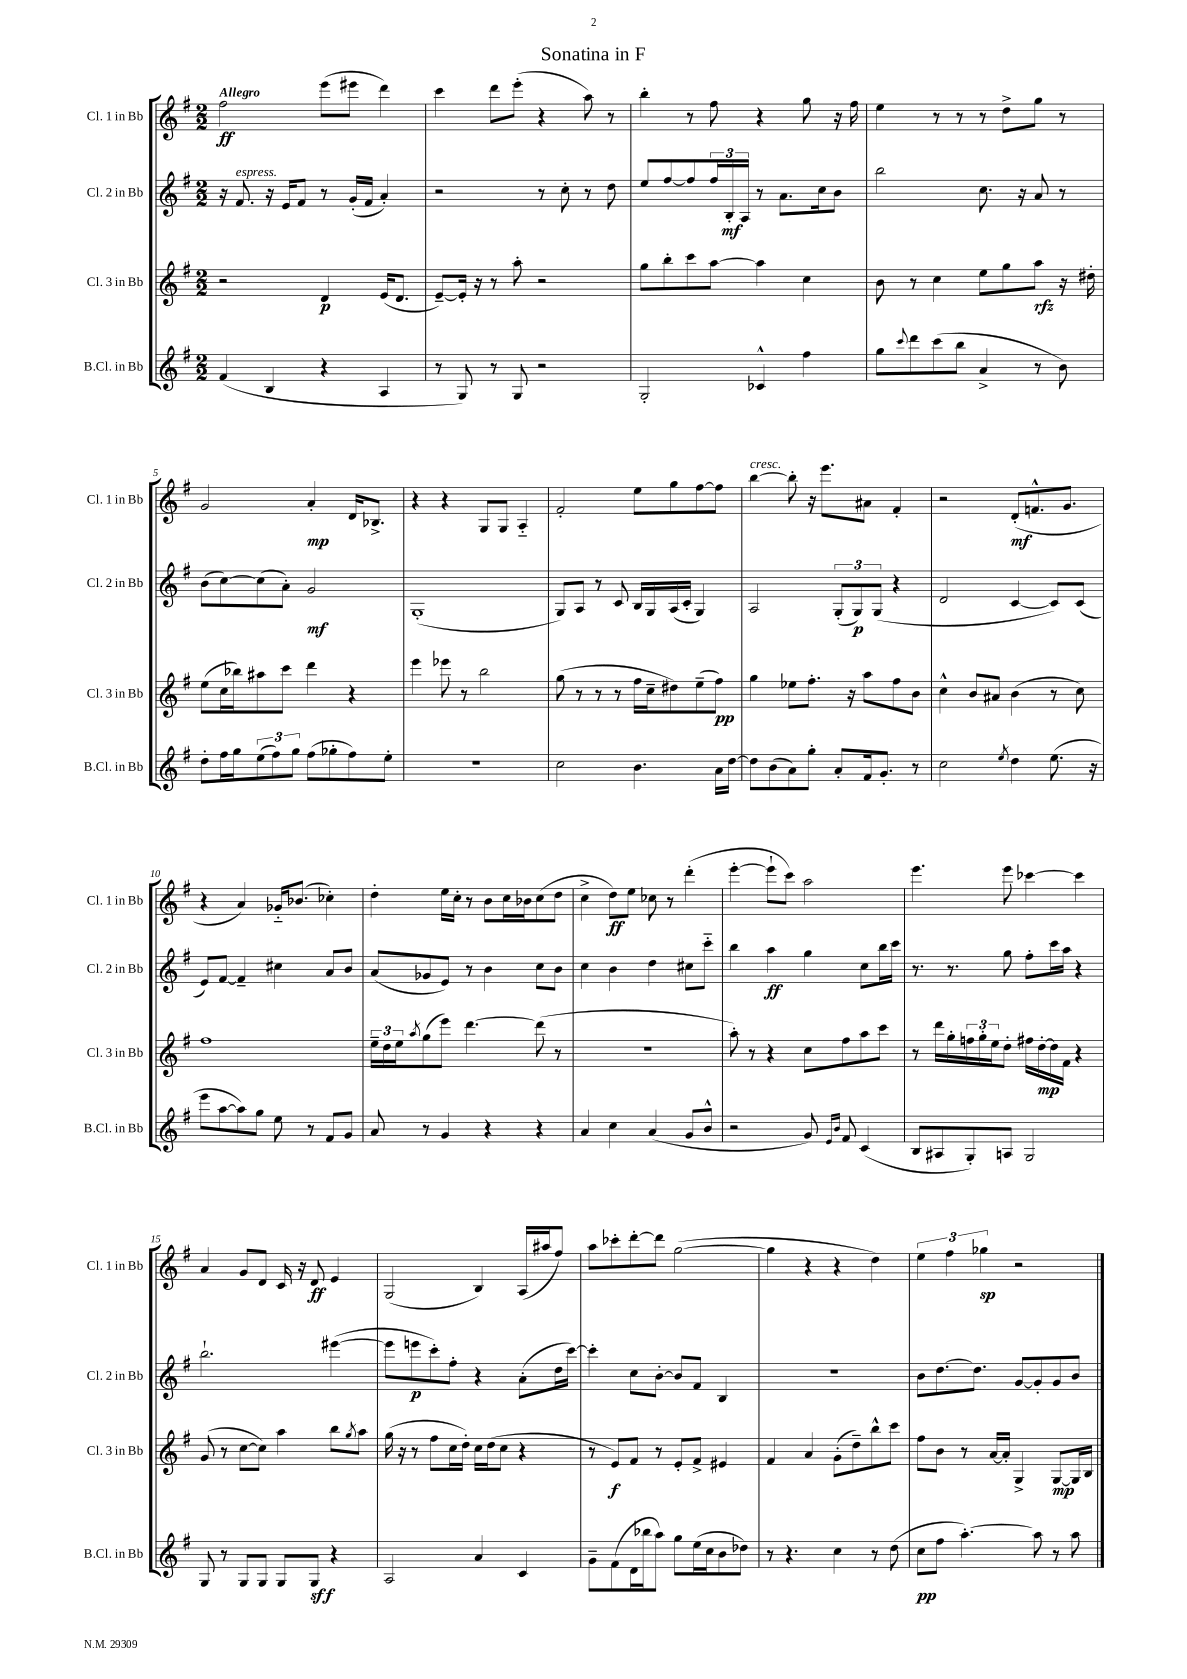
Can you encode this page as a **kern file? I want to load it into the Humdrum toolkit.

**kern	**dynam	**kern	**dynam	**kern	**dynam	**kern	**dynam
*part4	*part4	*part3	*part3	*part2	*part2	*part1	*part1
*staff4	*staff4	*staff3	*staff3	*staff2	*staff2	*staff1	*staff1
*I"B.Cl. in Bb	*	*I"Cl. 3 in Bb	*	*I"Cl. 2 in Bb	*	*I"Cl. 1 in Bb	*
*I'B.Cl. in Bb	*	*I'Cl. 3 in Bb	*	*I'Cl. 2 in Bb	*	*I'Cl. 1 in Bb	*
*clefG2	*	*clefG2	*	*clefG2	*	*clefG2	*
*k[f#]	*	*k[f#]	*	*k[f#]	*	*k[f#]	*
*M2/2	*	*M2/2	*	*M2/2	*	*M2/2	*
=1	=1	=1	=1	=1	=1	=1	=1
!	!	!	!	!	!	!LO:TX:a:B:t=Allegro	!
(4f#/	.	2r	.	16r	.	2ff#\	ff
!	!	!	!	!LO:TX:a:i:t=espress.	!	!	!
.	.	.	.	8.f#/	.	.	.
4B/	.	.	.	16r	.	.	.
.	.	.	.	16e/KL	.	.	.
.	.	.	.	8f#/J	.	.	.
4r	.	4d/	p	8r	.	(8eee\L	.
.	.	.	.	(16g'/LL	.	8eee#X\J	.
.	.	.	.	16f#/JJ	.	.	.
4A/	.	(16e/KL	.	4a'/)	.	4ddd\)	.
.	.	8.d/J	.	.	.	.	.
=2	=2	=2	=2	=2	=2	=2	=2
8r	.	[8e~/L)	.	2r	.	4ccc\	.
8G/)	.	16e'/Jk]	.	.	.	.	.
.	.	16r	.	.	.	.	.
8r	.	8r	.	.	.	8ddd\L	.
8G/	.	8aa'\	.	.	.	(8eee'\J	.
2r	.	2r	.	8r	.	4r	.
.	.	.	.	8cc'\	.	.	.
.	.	.	.	8r	.	8aa\)	.
.	.	.	.	8dd\	.	8r	.
=3	=3	=3	=3	=3	=3	=3	=3
2G'/	.	8gg\L	.	8ee/L	.	4bb'\	.
.	.	8bb'\	.	[8ff#/	.	.	.
.	.	8ccc\	.	8ff#/]	.	8r	.
.	.	[8aa\J	.	24ff#/L	.	8ff#\	.
.	.	.	.	24B'/	mf	.	.
.	.	.	.	24A/JJ	.	.	.
4c-X^^/	.	4aa\]	.	8r	.	4r	.
.	.	.	.	8.a\L	.	.	.
4ff#\	.	4cc\	.	.	.	8gg\	.
.	.	.	.	16cc\k	.	.	.
.	.	.	.	8b\J	.	16r	.
.	.	.	.	.	.	16ff#\	.
=4	=4	=4	=4	=4	=4	=4	=4
8gg\L	.	8b\	.	2bb\	.	4ee\	.
8qqccc/	.	.	.	.	.	.	.
8ddd\	.	8r	.	.	.	.	.
(8ccc\	.	4cc\	.	.	.	8r	.
8bb\J	.	.	.	.	.	8r	.
4a^/	.	8ee\L	.	8.cc\	.	8r	.
.	.	8gg\	.	.	.	8dd^\L	.
.	.	.	.	16r	.	.	.
8r	.	8aa\J	rfz	8a/	.	8gg\J	.
8b\)	.	16r	.	8r	.	8r	.
.	.	16dd#X'\	.	.	.	.	.
!!LO:LB:g=z
=5	=5	=5	=5	=5	=5	=5	=5
8dd'\L	.	(8ee\L	.	(8b\L	.	2g/	.
16ff#\L	.	16cc\L	.	[8cc\)	.	.	.
16gg\J	.	16bb-X\J)	.	.	.	.	.
(12ee\	.	8aa#X\	.	(8cc\]	.	.	.
12ff#\)	.	.	.	.	.	.	.
.	.	8ccc\J	.	8a'\J)	.	.	.
12gg\J	.	.	.	.	.	.	.
(8ff#\L	.	4ddd\	.	2g/	mf	4a'/	mp
8gg-X'\	.	.	.	.	.	.	.
8ff#\)	.	4r	.	.	.	16d/KL	.
.	.	.	.	.	.	8.B-X^/J	.
8ee'\J	.	.	.	.	.	.	.
=6	=6	=6	=6	=6	=6	=6	=6
1r	.	4eee\	.	(1G'	.	4r	.
.	.	8eee-X\	.	.	.	4r	.
.	.	8r	.	.	.	.	.
.	.	2bb\	.	.	.	8G/L	.
.	.	.	.	.	.	8G/J	.
.	.	.	.	.	.	4A/	.
=7	=7	=7	=7	=7	=7	=7	=7
2cc\	.	(8gg\	.	8G/L)	.	2f#'/	.
.	.	8r	.	8A/J	.	.	.
.	.	8r	.	8r	.	.	.
.	.	8r	.	8c/	.	.	.
4.b\	.	16ff#\LL	.	16B/LL	.	8ee\L	.
.	.	16cc~\J	.	16G/	.	.	.
.	.	8dd#X\)	.	(16A/	.	8gg\	.
.	.	.	.	16c'/JJ	.	.	.
.	.	(8ee~\	.	4G/)	.	[8ff#\	.
16a\LL	.	8ff#\J)	pp	.	.	8ff#\J]	.
[16dd\JJ	.	.	.	.	.	.	.
=8	=8	=8	=8	=8	=8	=8	=8
!	!	!	!	!	!	!LO:TX:a:i:t=cresc.	!
8dd\L]	.	4gg\	.	2A/	.	[4bb\	.
(8b\	.	.	.	.	.	.	.
8a\)	.	8ee-X\L	.	.	.	8bb'\]	.
8gg'\J	.	8.ff#'\J	.	.	.	16r	.
.	.	.	.	.	.	8.eee\L	.
8a'/L	.	.	.	(12G'/L	.	.	.
.	.	16r	.	.	.	.	.
.	.	.	.	12G/)	p	.	.
16f#/k	.	8aa\L	.	.	.	8a#X\J	.
.	.	.	.	(12G/J	.	.	.
8.g'/J	.	.	.	.	.	.	.
.	.	8ff#\	.	4r	.	4f#'/	.
8r	.	8b\J	.	.	.	.	.
=9	=9	=9	=9	=9	=9	=9	=9
2cc\	.	4cc^^\	.	2d/	.	2r	.
.	.	8b/L	.	.	.	.	.
.	.	8a#X/J	.	.	.	.	.
8qee/	.	.	.	.	.	.	.
4dd\	.	(4b\	.	[4c/	.	(8d'/L	mf
.	.	.	.	.	.	8.fn^^/	.
(8.ee\	.	8r	.	8c/L])	.	.	.
.	.	.	.	.	.	8.g/J	.
.	.	8cc\)	.	(8c/J	.	.	.
16r	.	.	.	.	.	.	.
!!LO:LB:g=z
=10	=10	=10	=10	=10	=10	=10	=10
8eee\L	.	1ff#	.	8e/L)	.	4r	.
[8aa\	.	.	.	[8f#/J	.	.	.
8aa\])	.	.	.	4f#~/]	.	4a/)	.
8gg\J	.	.	.	.	.	.	.
8ee\	.	.	.	4cc#X\	.	16g-X/KL	.
.	.	.	.	.	.	(8.b-X/J	.
8r	.	.	.	.	.	.	.
8f#/L	.	.	.	8a/L	.	4cc-X'\)	.
8g/J	.	.	.	8b/J	.	.	.
=11	=11	=11	=11	=11	=11	=11	=11
8a/	.	24ee~\LL	.	(8a/L	.	4dd'\	.
.	.	24dd\	.	.	.	.	.
.	.	24ee\J	.	.	.	.	.
.	.	8qaa/	.	.	.	.	.
8r	.	(8gg\	.	8g-X/	.	.	.
4g/	.	8eee\J)	.	8e/J)	.	16ee\LL	.
.	.	.	.	.	.	16cc'\JJ	.
.	.	[4.ddd\	.	8r	.	8r	.
4r	.	.	.	4b\	.	8b\L	.
.	.	.	.	.	.	16cc\L	.
.	.	.	.	.	.	16b-X\J	.
4r	.	(8ddd\]	.	8cc\L	.	(8cc\	.
.	.	8r	.	8b\J	.	8dd\J	.
=12	=12	=12	=12	=12	=12	=12	=12
4a/	.	1r	.	4cc\	.	4cc^\	.
4cc\	.	.	.	4b\	.	8dd\L)	ff
.	.	.	.	.	.	8ee\J	.
(4a/	.	.	.	4dd\	.	8cc-X\	.
.	.	.	.	.	.	8r	.
8g/L	.	.	.	8cc#X\L	.	(4ddd'\	.
8b^^/J	.	.	.	8ccc\J	.	.	.
=13	=13	=13	=13	=13	=13	=13	=13
2r	.	8aa'\)	.	4bb\	.	[4eee'\	.
.	.	8r	.	.	.	.	.
.	.	4r	.	4aa\	ff	8eee`\L]	.
.	.	.	.	.	.	8ccc\J)	.
8g/)	.	8cc\L	.	4gg\	.	2aa\	.
16qqe/LL	.	.	.	.	.	.	.
16qqb/JJ	.	.	.	.	.	.	.
8f#/	.	8ff#\	.	.	.	.	.
(4c/	.	8aa\	.	8cc\L	.	.	.
.	.	8ccc\J	.	16bb\L	.	.	.
.	.	.	.	16ccc\JJ	.	.	.
=14	=14	=14	=14	=14	=14	=14	=14
8B/L	.	8r	.	8.r	.	4.eee\	.
8A#X/	.	16ddd\LL	.	.	.	.	.
.	.	16gg'\	.	8.r	.	.	.
8G'/)	.	24ffn\	.	.	.	.	.
.	.	24gg'\	.	.	.	.	.
.	.	24ee\J	.	.	.	.	.
8An/J	.	8dd'\J	.	8gg\	.	8eee\	.
2G/	.	16ff#X\LL	.	8ff#'\L	.	[4ccc-X\	.
.	.	[16dd'\	mp	.	.	.	.
.	.	16dd\]	.	16ccc\L	.	.	.
.	.	16f#\JJ	.	16aa\JJ	.	.	.
.	.	4r	.	4r	.	4ccc-\]	.
!!LO:LB:g=z
=15	=15	=15	=15	=15	=15	=15	=15
8G/	.	(8g/	.	2.bb`\	.	4a/	.
8r	.	8r	.	.	.	.	.
8G/L	.	[8cc\L	.	.	.	8g/L	.
8G/J	.	8cc\J])	.	.	.	8d/J	.
8G/L	.	4aa\	.	.	.	16c/	.
.	.	.	.	.	.	16r	.
8G/J	sff	.	.	.	.	8d/	ff
4r	.	8bb\L	.	([4eee#X\	.	4e/	.
.	.	8qgg/	.	.	.	.	.
.	.	8aa\J	.	.	.	.	.
=16	=16	=16	=16	=16	=16	=16	=16
2A/	.	(16gg\	.	8eee#\L]	.	(2G/	.
.	.	16r	.	.	.	.	.
.	.	8r	.	8eeen\	p	.	.
.	.	8ff#\L	.	8ccc'\)	.	.	.
.	.	16cc\L	.	8ff#'\J	.	.	.
.	.	16dd'\JJ)	.	.	.	.	.
4a/	.	16cc\LL	.	4r	.	4B/)	.
.	.	(16dd\J	.	.	.	.	.
.	.	8cc\J	.	.	.	.	.
4c/	.	4r	.	(8a'\L	.	(16A/LL	.
.	.	.	.	.	.	16aa#X/J	.
.	.	.	.	16dd\L	.	8ff#/J)	.
.	.	.	.	[16ccc\JJ)	.	.	.
=17	=17	=17	=17	=17	=17	=17	=17
8g~\L	.	8r	.	4ccc'\]	.	8aa\L	.
(8f#\	.	8e/L)	f	.	.	8ccc-X'\	.
16d\L	.	8f#/J	.	8cc\L	.	[8ddd'\	.
16bb-X\J	.	.	.	.	.	.	.
8aa\J)	.	8r	.	[8b'\J	.	8ddd\J]	.
8gg\L	.	8e'/L	.	8b/L]	.	([2gg\	.
(16ee\L	.	8f#^/J	.	8f#/J	.	.	.
16cc\J	.	.	.	.	.	.	.
8b\	.	4e#X/	.	4B/	.	.	.
8dd-X\J)	.	.	.	.	.	.	.
=18	=18	=18	=18	=18	=18	=18	=18
8r	.	4f#/	.	1r	.	4gg\]	.
4.r	.	.	.	.	.	.	.
.	.	4a/	.	.	.	4r	.
4cc\	.	(8g'\L	.	.	.	4r	.
.	.	8dd~\)	.	.	.	.	.
8r	.	8bb^^\	.	.	.	4dd\)	.
(8dd\	.	8ccc\J	.	.	.	.	.
=19	=19	=19	=19	=19	=19	=19	=19
8cc\L	pp	8ff#\L	.	8b\L	.	6ee\	.
8ff#\J	.	8b\J	.	[8.dd\	.	.	.
.	.	.	.	.	.	6ff#\	.
[4.aa'\)	.	8r	.	.	.	.	.
.	.	.	.	8.dd\J]	.	.	.
.	.	.	.	.	.	6gg-X\	sp
.	.	[16a/LL	.	.	.	.	.
.	.	16a'/JJ]	.	.	.	.	.
.	.	4G^/	.	[8g/L	.	2r	.
8aa\]	.	.	.	8g'/]	.	.	.
8r	.	[8G/L	mp	8g/	.	.	.
8aa\	.	16G/L]	.	8b/J	.	.	.
.	.	16B/JJ	.	.	.	.	.
==	==	==	==	==	==	==	==
*-	*-	*-	*-	*-	*-	*-	*-
